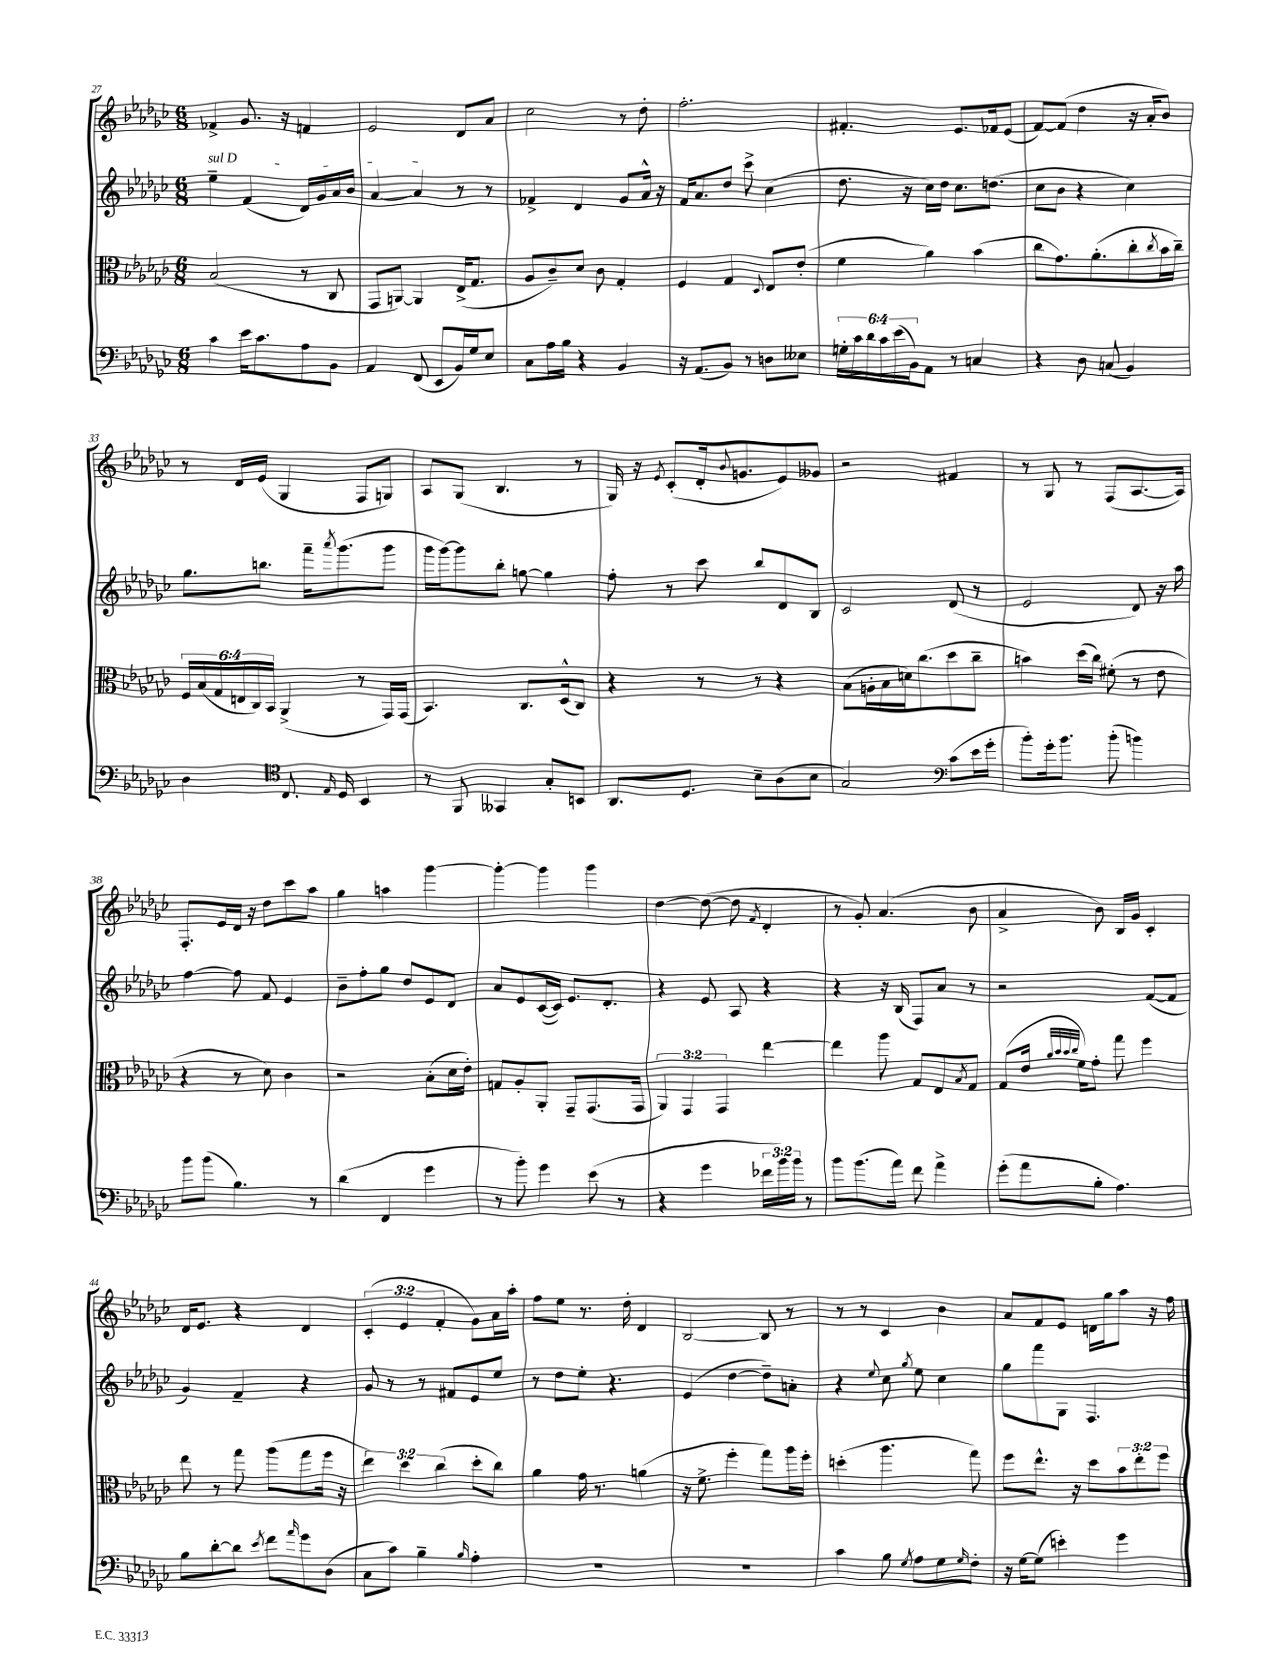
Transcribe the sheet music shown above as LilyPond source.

<<
\new StaffGroup <<
\new Staff = "s0" {
    \clef treble \key ges \major \numericTimeSignature \time 6/8 \override Staff.TupletNumber.text = #tuplet-number::calc-fraction-text
    fes'4-> ges'8. r16 f'4 |
    ees'2 des'8 aes'8 |
    ces''2 r8 des''8-. |
    f''2.-. |
    fis'4.-. ees'8. fes'16 ees'8( |
    f'8~) f'8( des''4 r16 aes'16-. bes'8) |
    r8 des'16 ees'16( ges4 f8 g8) |
    aes8 ges8( bes4. r8 |
    ges16) r16 \acciaccatura { ees'8 } ces'8-.( des'16-. \appoggiatura { bes'8 } g'8. ees'8) geses'8 |
    r2 fis'4 |
    r8 ges8 r8 f8( aes8.~ aes16) |
    f8.-. ees'16 des'16 r16 des''8 ces'''8 aes''8 |
    ges''4 a''4 ges'''4~ |
    ges'''4~-. ges'''4 ges'''4 |
    des''4~ des''8~( des''8 \acciaccatura { f'8 } des'4-. |
    r8 ges'8-.) aes'4.( bes'8 |
    aes'4-> bes'8) bes16 ges'16 ces'4-. |
    des'16 ees'8. r4 des'4 |
    \tuplet 3/2 { ces'4-.( ees'4 f'4-. } ges'8) aes'16 aes''16-. |
    f''8 ees''8 r8. des''16-. des'4 |
    bes2~ bes8 r8 |
    r8 r8 ces'4 bes'4 |
    aes'8 f'8 ees'8 d'16 ges''16 aes''8 r16 f''16 \bar "|." |
}
\new Staff = "s1" {
    \clef treble \key ges \major \numericTimeSignature \time 6/8
    \once \override TextSpanner.bound-details.left.text = \markup { \italic "sul D" } ees''4--\startTextSpan f'4( des'16) ges'16 aes'16 bes'16 |
    aes'4~ aes'4\stopTextSpan r8 r8 |
    fes'4-> des'4 ges'8 aes'16-^ r16 |
    f'16 aes'8. des''8 ces'''8-> ces''4( |
    des''8. r16 ces''16) des''16 ces''8. d''8.( |
    ces''8 bes'8 r4 ces''4) |
    ges''8. b''8. f'''16-- \acciaccatura { aes'''8 } ges'''8.( ges'''8 |
    ges'''16 ges'''16~) ges'''8 bes''8-. g''8~ g''4 |
    f''8-. r8 ces'''8 bes''8 des'8 bes8 |
    ces'2 des'8( r8 |
    ees'2 des'8) r16 aes''16 |
    f''4~ f''8 f'8 ees'4 |
    bes'8-- f''8-. ges''8 des''8 ees'8 des'8 |
    aes'8 ees'8 ces'16~( ces'16) ees'8. des'8.-. |
    r4 ees'8 aes8 r4 |
    r4 r16 bes16( f8) aes'8 r8 |
    r2 f'8~( f'8 |
    ges'4) f'4-- r4 |
    ges'8 r8 r8 fis'8 ees'8 ees''8 |
    r8 des''8 ees''8-. r4. |
    ees'4( des''4~ des''8--) a'8-. |
    r4 \appoggiatura { ees''8 } ces''8 \acciaccatura { ges''8 } ees''8 ces''4 |
    ges''8 f'''8 ges8 f4. \bar "|." |
}
\new Staff = "s2" {
    \clef alto \key ges \major \numericTimeSignature \time 6/8 \override Staff.TupletNumber.text = #tuplet-number::calc-fraction-text
    bes2( r8 ces8 |
    ges,8 a,8~) a,4 ees16->( ges8. |
    aes8 ces'8--) des'8 ces'8 ges4-. |
    f4 ges4 \appoggiatura { des8 } ees8 ees'8-.( |
    f'4 aes'4) bes'4( |
    ces''8 ges'8.) aes'8.-.( ces''8-. \acciaccatura { ces''8 } bes'16 ces''16--) |
    \tuplet 6/4 { f16 bes16( ges16 e16 ces16) bes,16 } aes,4->( r8 ges,16) ges,16( |
    bes,4.) ces8. des16-^( ces8) |
    r4 r8 r8 r4 |
    bes8( a16-. bes16 d'16) ces''8.( des''8 ces''8-- |
    b'4) des''16( ces''16) fis'8-.( r8 ees'8 |
    r4 r8 des'8) ces'4 |
    r2 bes8-.( des'16 ees'16-.) |
    g8 aes8-. aes,8-. ges,8-- ges,8.( ges,16 |
    \tuplet 3/2 { aes,4) ges,4 ges,4 } ees''4~ |
    ees''4 aes''8 ges8 ees8 \acciaccatura { bes8 } ges8 |
    ges8( ees'16 \grace { aes'32 bes'32 bes'32 ces''32 } f'16) ges'8-. ges''8 f''4 |
    ees''8 r8 ges''8 aes''8( ges''8 f''16 r16 |
    \tuplet 3/2 { ees''4) des''4 ces''4( } des''8-. ces''8) |
    aes'4 ges'16 r8. a'4( |
    r16 f'8.-> f''4-. ges''8) aes''16 f''16-. |
    d''4-.( aes''4. ges''8) |
    f''8 ees''8.-^ r16 des''8 \tuplet 3/2 { bes'8 ees''8-. f''8 } \bar "|." |
}
\new Staff = "s3" {
    \clef bass \key ges \major \numericTimeSignature \time 6/8 \override Staff.TupletNumber.text = #tuplet-number::calc-fraction-text
    ces'4 ees'16 ces'8. aes8 bes,8 |
    aes,4 f,8( ees,8 bes,16) ges16 ees8 |
    ces8 aes16 bes16 r4 bes,4 |
    r16 aes,8.( bes,8) r8 d8 eeses8 |
    \tuplet 6/4 { g16-. ces'16 des'16 ces'16 ees'16( bes,16) } aes,8 r8 c4 |
    r4 des8 c8( bes,4) |
    des4 \clef tenor ces8. \grace { ees16 } des16 bes,4 |
    r8 f,8 geses,4 ges8-. b,8 |
    aes,8. des8. bes8-- aes8( bes8 |
    ges2) \clef bass ces'8( ees'16 ges'16-. |
    bes'8-.) ges'16-. bes'8. bes'8-.( b'4) |
    bes'8 bes'8( bes4.) r8 |
    des'4( f,4 ges'4 |
    r8 bes'8-.) ges'4 ees'8( r8 |
    r4 ges'4 \tuplet 3/2 { fes'16 bes'16) bes'16 } r8 |
    bes'8 bes'8.( aes'16) f'8 aes'4-> |
    ges'8-.( aes'8 bes8-. aes4.) |
    bes8 des'8~-. des'8 \acciaccatura { ees'8 } f'8 \grace { aes'16 } ges'8 des8( |
    ces8 ces'8) bes4-- \grace { bes16 } aes4-. |
    R2. |
    R2. |
    ces'4 bes8 \acciaccatura { ges8 } aes8 ges8 \grace { ges16 } f8-. |
    r16 ges16~ ges8( e'4-.) ges'4 \bar "|." |
}
>>
>>
\layout { \context { \Score currentBarNumber = #27 } }
